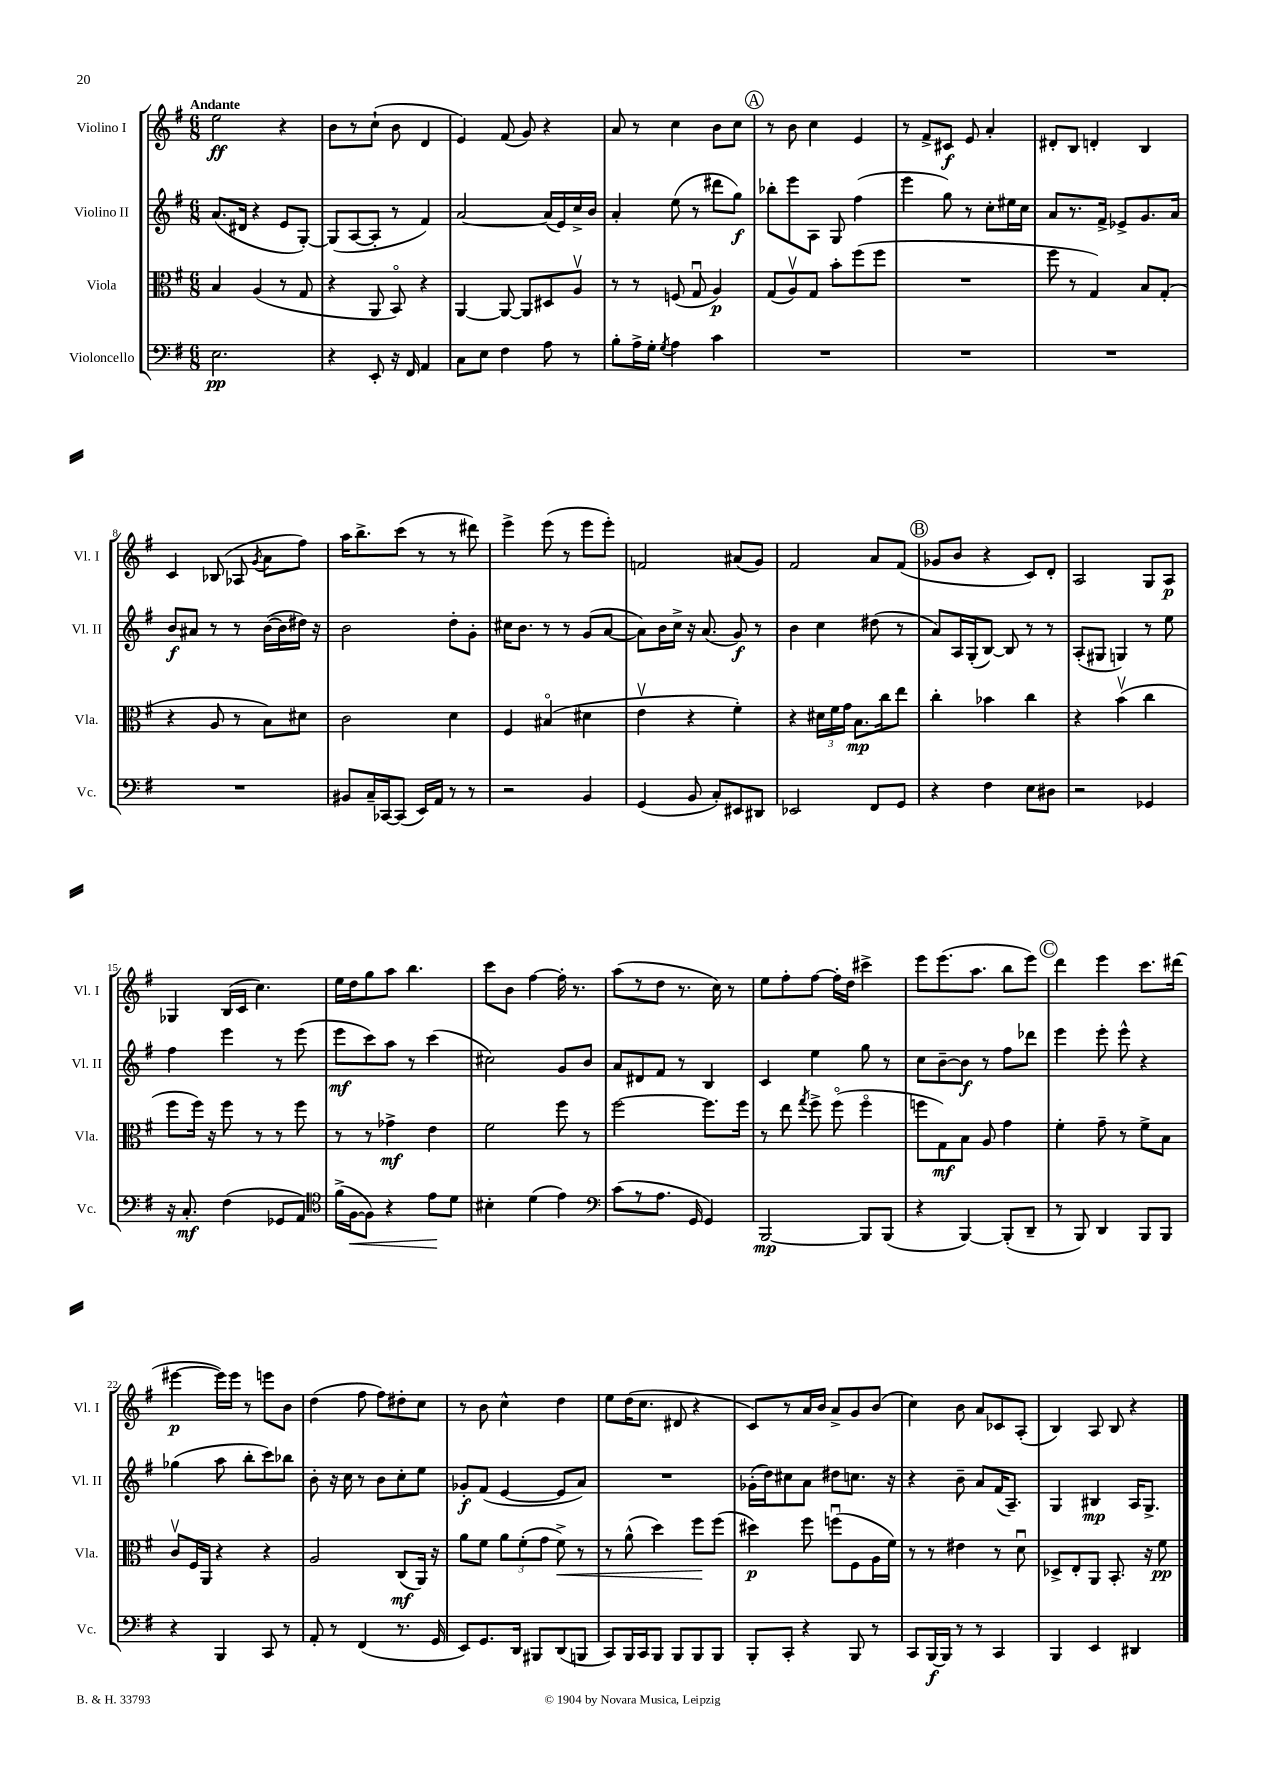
<<
\new StaffGroup <<
\new Staff = "s0" \with { instrumentName = "Violino I" shortInstrumentName = "Vl. I" } {
    \clef treble \key g \major \numericTimeSignature \time 6/8 \tempo "Andante"
    \autoBeamOff e''2\ff r4 |
    b'8[ r8 c''8]-!( b'8 d'4 |
    e'4) fis'8( g'8) r4 |
    a'8 r8 c''4 b'8[ c''8] |
    \mark \markup { \circle "A" } r8 b'8 c''4 e'4 |
    r8 fis'8[-> cis'8]\f e'8 a'4-. |
    dis'8[-. b8] d'4-. b4 |
    c'4 bes8( aes8 \acciaccatura { g'8 } a'8[ fis''8]) |
    a''16[ b''8.-> c'''8]( r8 r8 dis'''8) |
    e'''4-> e'''8( r8 e'''8[ e'''8]-.) |
    f'2 ais'8[( g'8]) |
    fis'2 a'8[ fis'8]( |
    \mark \markup { \circle "B" } ges'8[ b'8] r4 c'8[) d'8]-. |
    a2 g8[ a8]\p |
    ges4 b16[( c'16] c''4.) |
    e''16[ d''16 g''8 a''8] b''4. |
    c'''8[ b'8] fis''4~ fis''16-. r8. |
    a''8[( r8 d''8] r8. c''16) r8 |
    e''8[ fis''8-. fis''8]~ fis''16[-. d''16] cis'''4-> |
    e'''8[ e'''8.( a''8.] b''8[ e'''8]) |
    \mark \markup { \circle "C" } d'''4 e'''4 c'''8.[ dis'''16]( |
    eis'''4~\p eis'''16[) eis'''16] r8 e'''8[ b'8] |
    d''4( fis''8 fis''8[) dis''8-. c''8] |
    r8 b'8 c''4-^ d''4 |
    e''8[ d''16( c''8.] dis'8 r4 |
    c'8[) r8 a'16 b'16] a'8[-> g'8 b'8]( |
    c''4) b'8 a'8[ ces'8 a8]-.( |
    b4) a8 b8 r4 \bar "|." |
}
\new Staff = "s1" \with { instrumentName = "Violino II" shortInstrumentName = "Vl. II" } {
    \clef treble \key g \major \numericTimeSignature \time 6/8
    \autoBeamOff a'8.[( dis'16] r4 e'8[ g8]~-.) |
    g8[( a8~ a8]-. r8 fis'4) |
    a'2~ a'16[( e'16) c''16-> b'16] |
    a'4-. e''8( r8 dis'''8[ g''8]\f) |
    \mark \markup { \circle "A" } bes''8[-. e'''8 a8] g8 fis''4( |
    e'''4 g''8) r8 c''8[-. eis''16 c''16] |
    a'8[ r8. fis'16]-> ees'8[-> g'8. a'16] |
    b'8[\f ais'8] r8 r8 b'16[~( b'16 dis''16]) r16 |
    b'2 d''8[-. g'8]-. |
    cis''16[ b'8.] r8 r8 g'8[( a'8]~ |
    a'8[) b'16 c''16]-> r16 a'8.( g'8\f) r8 |
    b'4 c''4 dis''8( r8 |
    \mark \markup { \circle "B" } a'8[) a16 g16-.( b8]~) b8 r8 r8 |
    a8[-.( gis8] g4) r8 e''8 |
    fis''4 e'''4 r8 e'''8( |
    e'''8[\mf c'''8) a''8] r8 c'''4( |
    cis''2) g'8[ b'8] |
    a'8[ dis'8 fis'8] r8 b4 |
    c'4 e''4 g''8 r8 |
    c''8[ b'8~-- b'8]\f r8 fis''8[ des'''8] |
    \mark \markup { \circle "C" } e'''4 e'''8-. e'''8-^ r4 |
    ges''4( a''8 b''8[-. c'''8) bes''8] |
    b'8-. r16 c''16 r8 b'8[ c''8-. e''8] |
    ges'8[-.\f fis'8]( e'4~ e'8[ a'8]) |
    R2. |
    ges'16[-.( d''16) cis''8 a'8] dis''8[ c''8.] r16 |
    r4 b'8-- a'8[ fis'16( a8.]--) |
    g4 bis4\mp a16[ g8.]-> \bar "|." |
}
\new Staff = "s2" \with { instrumentName = "Viola" shortInstrumentName = "Vla." } {
    \clef alto \key g \major \numericTimeSignature \time 6/8
    \autoBeamOff b4 a4( r8 g8 |
    r4 a,8 b,8\flageolet) r4 |
    a,4~ a,8~ a,8[ dis8 a8]\upbow |
    r8 r8 f8( g8\downbow a4\p) |
    \mark \markup { \circle "A" } g8[( a8\upbow) g8] b'8[-. fis''8( fis''8] |
    R2. |
    fis''8 r8 g4) b8[ g8]-.( |
    r4 a8 r8 b8[) dis'8] |
    c'2 d'4 |
    fis4 bis4\flageolet( dis'4 |
    e'4\upbow r4 fis'4-.) |
    r4 \tuplet 3/2 { dis'16[ fis'16 g'16] } b8.[\mp c''16 e''8] |
    \mark \markup { \circle "B" } c''4-. bes'4 c''4 |
    r4 b'4\upbow( c''4 |
    fis''8[ fis''16]) r16 fis''8 r8 r8 fis''8 |
    r8 r8 ges'4->\mf e'4 |
    fis'2 fis''8 r8 |
    fis''2~ fis''8.[ fis''16] |
    r8 e''8 \acciaccatura { g''8 } fis''8-> fis''8\flageolet( fis''4\flageolet |
    f''8[ g8\mf) b8] a8 g'4 |
    \mark \markup { \circle "C" } fis'4-. g'8-- r8 fis'8[-> b8] |
    c'8[\upbow fis16 a,16] r4 r4 |
    a2 c8[\mf( a,16]) r16 |
    a'8[ fis'8] \tuplet 3/2 { a'8[ fis'8-.( g'8] } fis'8->\<) r8 |
    r8 a'8-^( d''4) fis''8[\! fis''8]( |
    dis''4\p) fis''8 f''8[\downbow( fis8 a16 fis'16]) |
    r8 r8 eis'4 r8 d'8\downbow |
    des8[-> e8-. a,8] b,8.-. r16 fis'8\pp \bar "|." |
}
\new Staff = "s3" \with { instrumentName = "Violoncello" shortInstrumentName = "Vc." } {
    \clef bass \key g \major \numericTimeSignature \time 6/8
    \autoBeamOff e2.\pp |
    r4 e,8-. r16 fis,16 a,4 |
    c8[ e8] fis4 a8 r8 |
    b8[-. a16-> g16]-. \acciaccatura { g8 } a4 c'4 |
    \mark \markup { \circle "A" } R2. |
    R2. |
    R2. |
    R2. |
    bis,8[ c16-- ces,16~ ces,8]( e,16[) a,16] r8 r8 |
    r2 b,4 |
    g,4( b,8 c8[-.) eis,8 dis,8] |
    ees,2 fis,8[ g,8] |
    \mark \markup { \circle "B" } r4 fis4 e8[ dis8] |
    r2 ges,4 |
    r16 c8.-.\mf fis4( ges,8[ a,8]) |
    \clef tenor fis'16[->( fis16~\< fis8]) r4 e'8[\! d'8] |
    bis4-. d'4( e'4) |
    \clef bass c'8[( r8 a8.] g,16 g,4) |
    b,,2~\mp b,,8[ b,,8]( |
    r4 b,,4~) b,,8[-.( d,8]-- |
    \mark \markup { \circle "C" } r8 b,,8) d,4 b,,8[ b,,8] |
    r4 b,,4 c,8 r8 |
    a,8-. r8 fis,4( r8. g,16 |
    e,8[) g,8. d,16] bis,,8[ d,8( b,,8] |
    c,8[) b,,16 c,16 b,,8] b,,8[ b,,8 b,,8] |
    b,,8[-. c,8]-. r4 b,,8 r8 |
    c,8[ b,,16~\f b,,16] r8 r8 c,4 |
    b,,4 e,4 dis,4 \bar "|." |
}
>>
>>
